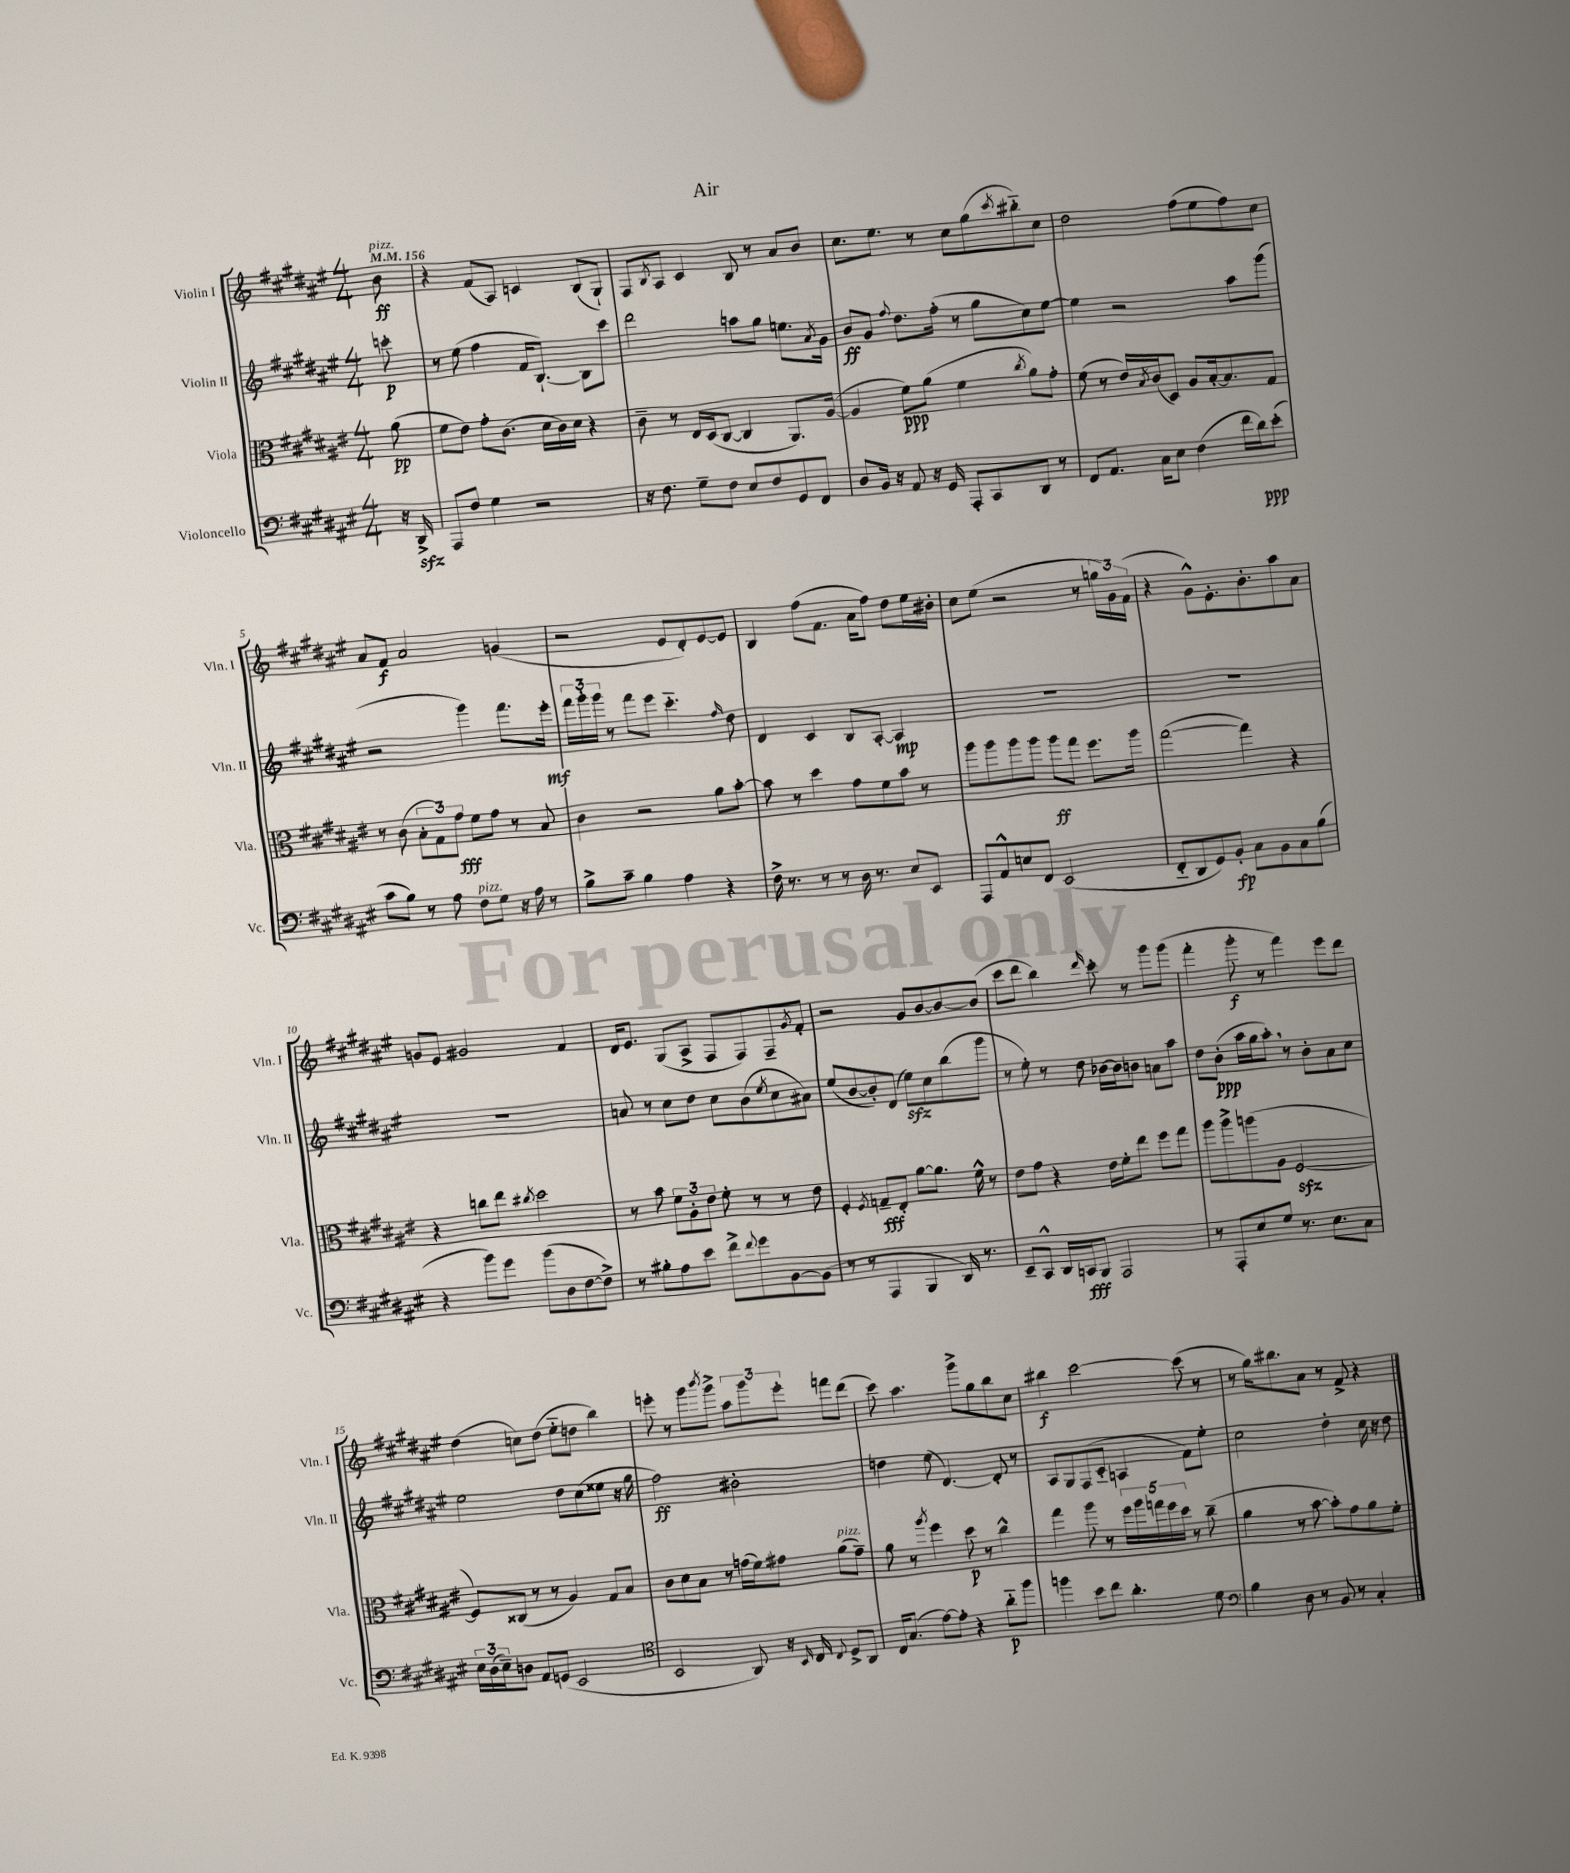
\header { title = "Air" }
<<
\new StaffGroup <<
\new Staff = "s0" \with { instrumentName = "Violin I" shortInstrumentName = "Vln. I" } {
    \clef treble \key fis \major \numericTimeSignature \time 4/4 \partial 8 \tempo 4 = 156
    b'8\ff^\markup { \italic "pizz." } |
    r4 fis'8( ais8) c'4 b8( gis8-!) |
    fis8 \acciaccatura { b8 } ais8 cis'4 b8 r8 ais'8 b'8 |
    cis''8. eis''8. r8 cis''8 gis''8( \acciaccatura { cis'''8 } bis''8-_) cis''8 |
    dis''2 fis''8( eis''8 fis''8) cis''8 |
    ais'8 fis'8\f ais'2 g'4( |
    r2 eis'8 dis'8-.) eis'8~ eis'8 |
    b4 fis''8( fis'8. ais'16 fis''8) dis''8 eis''16 bis'16-. |
    cis''8 eis''8( r2 r8 \tuplet 3/2 { g''16 gis'16) fis'16( } |
    r4 gis'8-^) eis'8.-. b'8.-. ais''8 ais'8 |
    g'8 eis'8 gis'2 fis'4 |
    dis'16 eis'8. gis8( ais8-> fis8 fis8) fis8-- \acciaccatura { gis'8 } fis'8-. |
    r2 gis'8 b'8~ b'8~ b'8( |
    cis'''8 dis'''8 b''4) \grace { dis'''16 } cis'''8-. r8 gis'''8 gis'''8( |
    fis'''4-. gis'''8-.\f r8 fis'''4) eis'''8 dis'''8 |
    dis''4( c''8) dis''8( eis''8-_ d''8 b''4) |
    e'''8-. r8 gis'''8 \acciaccatura { b'''8 } gis'''8-> \tuplet 3/2 { ais''8 gis'''8 e'''8-. } f'''8 dis'''8( |
    cis'''8) ais''4. gis'''8-> gis''8 b''8 cis''8 |
    bis''4\f cis'''2~ cis'''8( r8 |
    r8 gis''16) bis''8. ais'8 r8 fis'8-> r4 \bar "|." |
}
\new Staff = "s1" \with { instrumentName = "Violin II" shortInstrumentName = "Vln. II" } {
    \clef treble \key fis \major \numericTimeSignature \time 4/4 \partial 8
    c'''8-.\p |
    r8 eis''8( fis''4 fis'16 b8.~-!) b8 cis'''8 |
    dis'''2 a''8 gis''8 e''8. \acciaccatura { ais'8 } gis'16 |
    b'8\ff gis'8 \appoggiatura { fis''8 } dis''8. fis''16-.( r8 gis''8 cis''8) eis''8~ |
    eis''4 r2 ais''8 gis'''8( |
    r2 gis'''4) fis'''8. eis'''16-.\mf |
    \tuplet 3/2 { fis'''16 gis'''16-. gis'''16 } r8 fis'''8 eis'''8 cis'''4.-_ \grace { fis''16 } dis''8 |
    dis'4 cis'4 b8 ais8~-. ais4\mp |
    R1 |
    R1 |
    R1 |
    a'8 r8 cis''8 dis''8 cis''8 b'8( \acciaccatura { eis''8 } cis''8 ais'8) |
    eis''8( b'8~ b'8-.) dis'8( eis''8\sfz) cis''8 b''8( gis'''8 |
    r8 eis''8-.) r8 dis''8 bes'16~ bes'16 b'8 a'8 ais''8 |
    dis''8 b'8-.\ppp( ais''16 gis''16 ais''8-.) \breathe r8 b'8-. ais'8 cis''8 |
    eis''2 dis''8 cis''8( eisis''8 r16 gis''16 |
    fis''2\ff) bis'2-. |
    d''4 eis''8( dis'4.~) dis'8-. r8 |
    ais8 gis8 fis8( cis'8-_ a4 fis'8) eis''8-. |
    cis''2 dis''4-. cis''16 r16 dis''8 \bar "|." |
}
\new Staff = "s2" \with { instrumentName = "Viola" shortInstrumentName = "Vla." } {
    \clef alto \key fis \major \numericTimeSignature \time 4/4 \partial 8
    ais'8\pp( |
    fis'8 eis'8) gis'8-. cis'8.( dis'16 cis'16) dis'16 r4 |
    cis'8-- r8 eis16 dis16( cis8~ cis4 ais,8.) ais16~( |
    ais4 fis'8\ppp) ais'8( fis'4 \acciaccatura { cis''8 } ais'8) gis'8-. |
    fis'8( r8 eis'16) \acciaccatura { b8 } cis'16( dis8) ais8 b16~-. b8. gis8 |
    r8 cis'8( \tuplet 3/2 { b8-. gis8) gis'8\fff } fis'8 gis'8 r8 b8 |
    cis'4 r2 ais'8 b'8~-. |
    b'8 r8 dis''4 gis'8 fis'8 b'8 r8 |
    ais''8 ais''8 ais''8 ais''8 ais''8\ff gis''8 fis''8. ais''16 |
    gis''2~( gis''4) r4 |
    r4 c''8 eis''8 \acciaccatura { cis''8 } dis''2 |
    r8 b'8 \tuplet 3/2 { fis'8 ais8-. eis'8 } fis'8-. r8 r8 eis'8 |
    fis4-. \acciaccatura { fis8 } g8--\fff eis8-. ais'8~ ais'8. fis'16-^ r8 |
    eis'8 gis'8 r4 eis'16 fis'16-. eis''8 fis''8 gis''8 |
    ais''8 ais''8-> a''8( ais8 fis2~\sfz |
    fis8) cisis8( r8 r8 ais4) gis8 b8 |
    cis'8 dis'8 b8 r8 g'16( fis'16) gis'8 ais'8^\markup { \italic "pizz." }( gis'8--) |
    ais'8 r8 \acciaccatura { ais''8 } fis''4 dis''8\p r8 cis''4-^ |
    gis''4 ais''8 r8 \tuplet 5/4 { fis''16 ais''16 g''16 fis''16 dis''16 } r8 cis''8--( |
    ais'4 r8 b'8~ b'8-.) gis'8 ais'8 fis'8-. \bar "|." |
}
\new Staff = "s3" \with { instrumentName = "Violoncello" shortInstrumentName = "Vc." } {
    \clef bass \key fis \major \numericTimeSignature \time 4/4 \partial 8
    r16 dis,16->\sfz |
    ais,,8 fis8 gis4 r2 |
    r16 fis8. gis8-- fis8 eis8 fis8 gis,8 fis,8 |
    dis8 b,16 r16 ais,8 r16 gis,16 ais,,8-. cis,8 dis,8 r8 |
    fis,8 ais,8. cis16 eis8 fis4( fis'16 dis'16\ppp) eis'8-.( |
    cis'8 b8) r8 ais8 fis8^\markup { \italic "pizz." } gis8 r16 ais16 r8 |
    b8-> cis'8-- b4 ais4 r4 |
    fis16-> r8. r8 r8 dis16 r8. eis8 eis,8 |
    ais,,8 ais,8-^ e8 fis,8 eis,2( |
    fis,8-_ dis,8 gis,8) b,8-.\fp cis8 b,8 cis8 b8( |
    r4 b'8) gis'8 b'8( dis8 fis8~ fis8->) |
    r8 bis8-. ais8 eis'8 fis'8-> \appoggiatura { fis'8 } gis'8 b,8~ b,8( |
    r8 r8 ais,,4 b,,4 dis,16) r8. |
    eis,8-- cis,8-^ dis,16 c,16\fff b,,8 ais,,2 |
    r8 ais,,8-. eis8 gis8 r8. eis8. cis8 |
    \tuplet 3/2 { eis16 dis16( eis16--) } d8 ais,8 g,8( eis,2 |
    \clef tenor b,2 ais,8) r16 \grace { b,16 } cis16 \appoggiatura { cis8 } dis8-> ais,8 |
    cis16 gis8.( eis'8~) eis'8-. r4 ais'8-_\p fis''8 |
    f''4 b'8 cis''8 ais'4.-. dis'8 |
    \clef bass b4 dis8 r8 b,8 r8 cis4-. \bar "|." |
}
>>
>>
